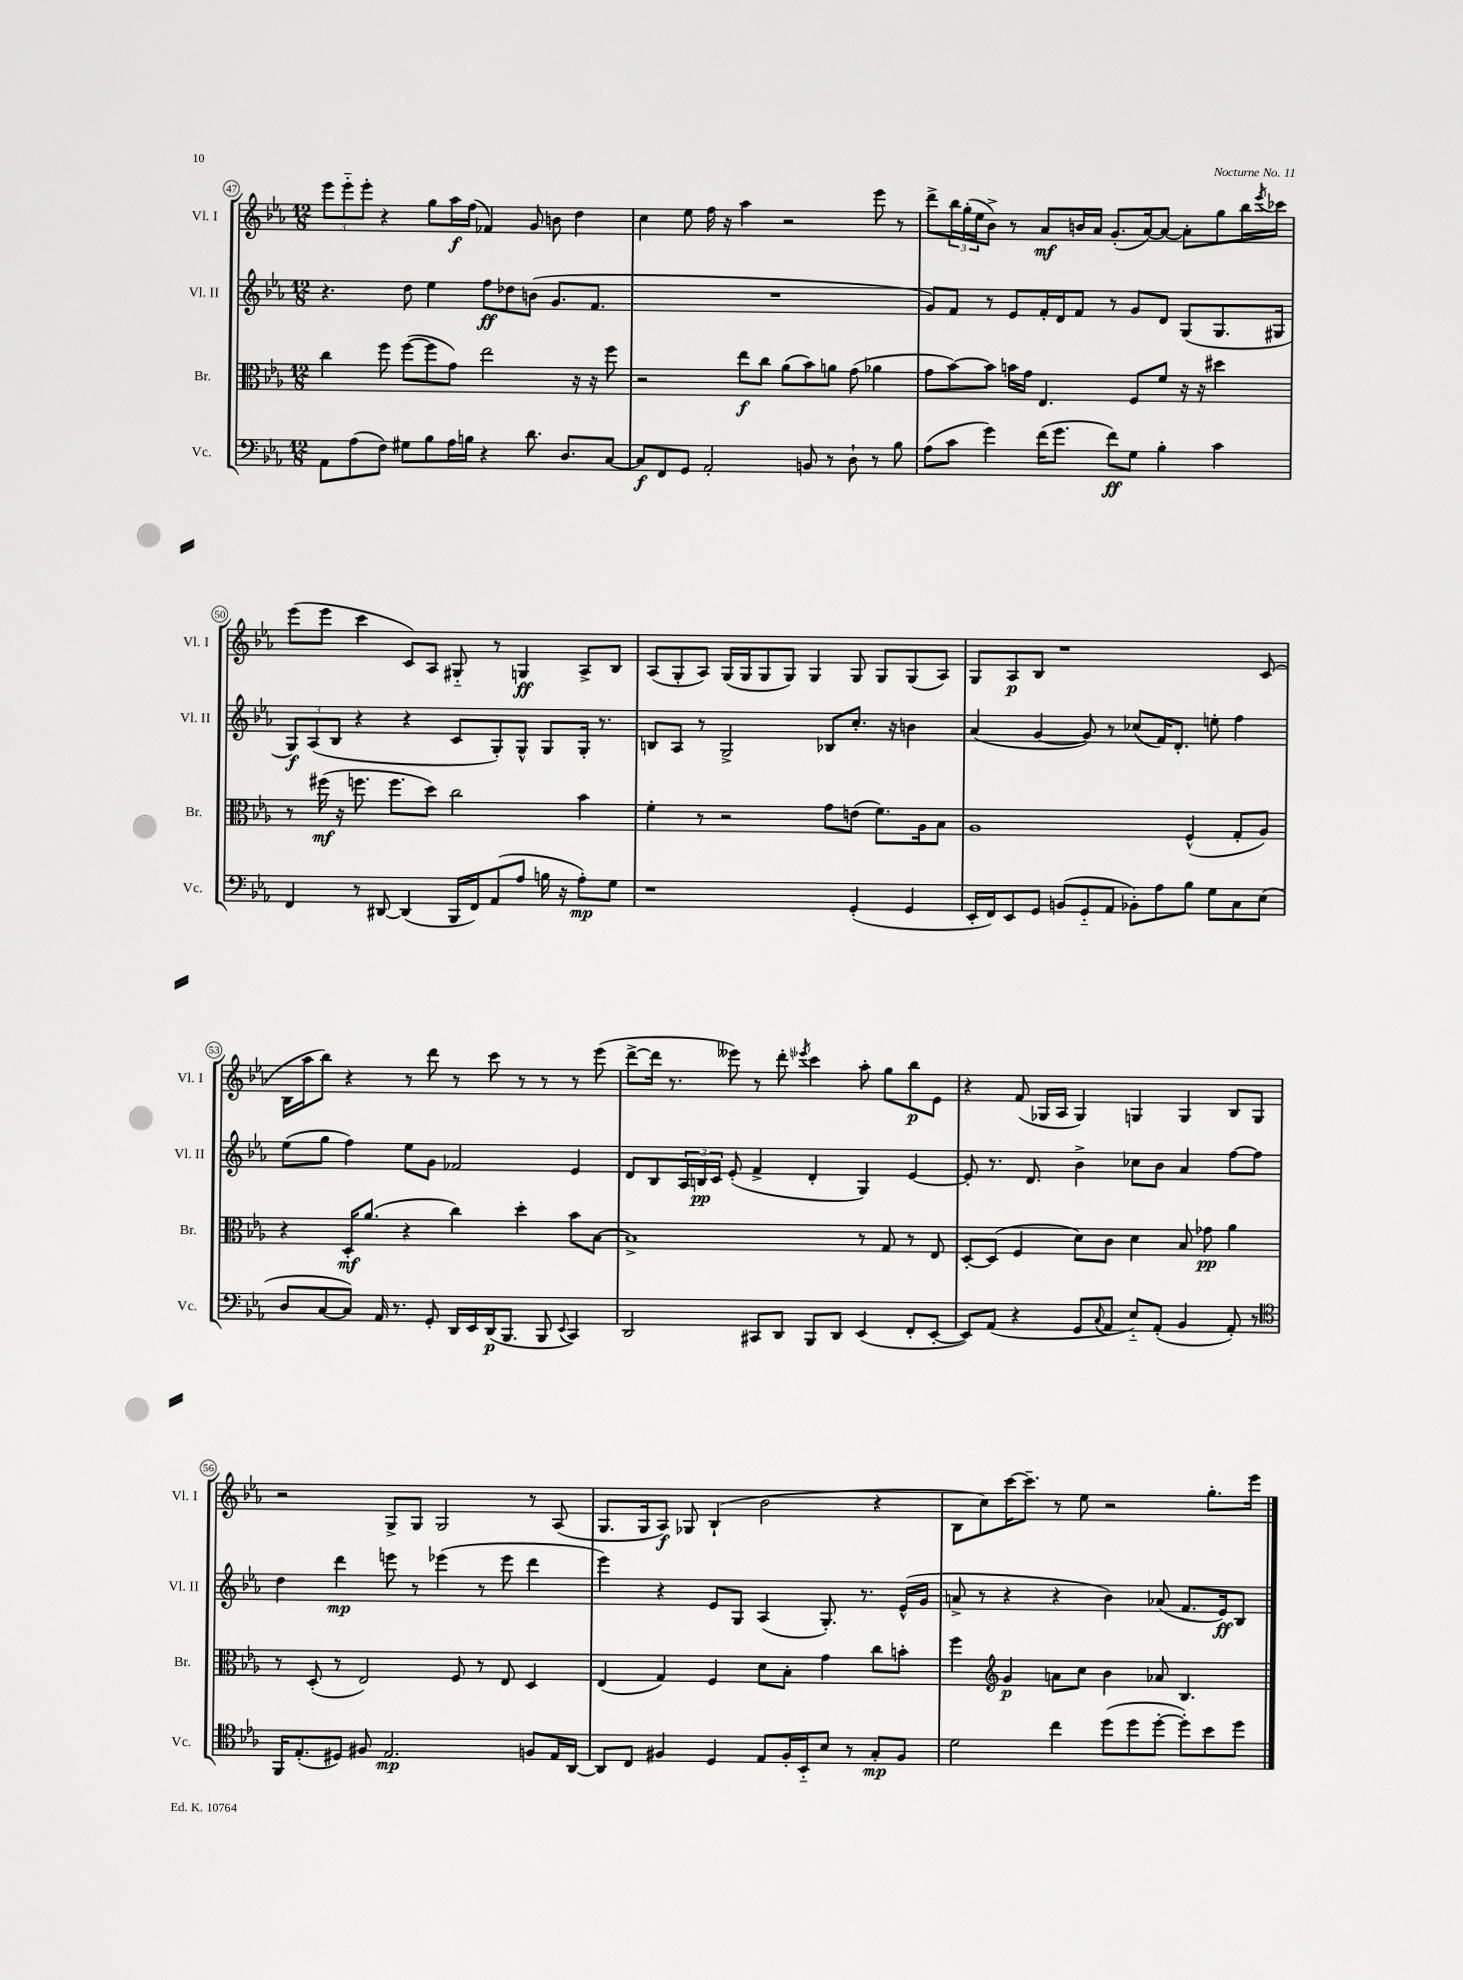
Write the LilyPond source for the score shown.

<<
\new StaffGroup <<
\new Staff = "s0" \with { instrumentName = "Vl. I" shortInstrumentName = "Vl. I" } {
    \clef treble \key ees \major \numericTimeSignature \time 12/8
    \tuplet 3/2 { ees'''8 ees'''8-_ ees'''8-. } r4 g''8 aes''16\f f''16( fes'4) g'8 b'8 d''4 |
    c''4 ees''8 f''16 r16 aes''4 r2 ees'''8 r8 |
    d'''8-> \tuplet 3/2 { bes''16 g''16-.( ees''16 } bes'8->) r8 aes'8\mf b'16 aes'16 g'8.-.( aes'16~) aes'8~ aes'8-. g''8 bes''16 \acciaccatura { ees'''8 } ces'''16 |
    ees'''8( ees'''8 c'''4 c'8) aes8 gis8-_ r8 g4\ff aes8-> bes8 |
    aes8( g8-. aes8) g16( g16 g8 g8) g4 g8 g8 g8( aes8) |
    g8 aes8\p bes8 r1 c'8( |
    bes16 aes''16 bes''8) r4 r8 d'''8 r8 c'''8 r8 r8 r8 ees'''8( |
    d'''8~-> d'''16 r8. eeses'''8) r8 d'''8-. \acciaccatura { ees'''8 } c'''4 aes''8-. g''8 bes''8\p ees'8 |
    r4 f'8( ges16 aes16 ges4) g4 g4 bes8 g8 |
    r2 g8-> g8 g2 r8 aes8( |
    g8. g16 aes8\f) ges8 bes4-!( bes'2 r4 |
    bes8 c''8) c'''16~ c'''8.-- r8 ees''8 r2 g''8.-. ees'''16 \bar "|." |
}
\new Staff = "s1" \with { instrumentName = "Vl. II" shortInstrumentName = "Vl. II" } {
    \clef treble \key ees \major \numericTimeSignature \time 12/8
    r4. d''8 ees''4 f''8\ff des''8 b'8( g'8. f'8. |
    R1. |
    g'8) f'8 r8 ees'8 f'16-. d'16 f'8 r8 g'8 d'8 g8( g8. gis16 |
    \tuplet 3/2 { g8\f) aes8( bes8 } r4 r4 c'8 g8-.) g8-^ g8 g16-. r8. |
    b8 aes8 r8 g2-> bes8 c''8.-. r16 b'4 |
    aes'4( g'4~ g'8) r8 ces''8( f'16) d'8.-. e''8-. f''4 |
    ees''8( g''8 f''4) ees''8 g'8 fes'2 ees'4 |
    d'8 bes8 \tuplet 3/2 { aes16 b16\pp c'16 } ees'8-.( f'4-> d'4-. g4) ees'4~ |
    ees'8-. r8. d'8. bes'4-> ces''8 bes'8 aes'4 f''8~ f''8 |
    d''4 d'''4\mp e'''8 r8 ees'''4( r8 ees'''8 d'''4 |
    ees'''4) r4 ees'8 g8 aes4( g8.-.) r8. ees'16-^( g'16 |
    a'8-> r8 r4 r4 bes'4) aes'8( f'8. ees'16\ff) bes8 \bar "|." |
}
\new Staff = "s2" \with { instrumentName = "Br." shortInstrumentName = "Br." } {
    \clef alto \key ees \major \numericTimeSignature \time 12/8
    c''4 f''8 f''8~( f''8 g'8) ees''2 r16 r16 f''8 |
    r2 ees''8\f c''8 aes'8( bes'8) a'8 g'8( aes'4 |
    g'8 bes'8~) bes'8 b'16 g'16 ees4. f8 f'8 r16 r16 dis''4 |
    r8 fis''16\mf( r16 f''8. f''8. d''8) c''2 bes'4 |
    f'4-. r8 r2 g'8 e'8( f'8.) aes16 bes8 |
    aes1 f4-^( g8-. aes8) |
    r4 d16-.\mf aes'8.( r4 c''4) d''4-. bes'8 bes8~ |
    bes1-> r8 g8 r8 ees8 |
    d8~-. d8( f4 d'8) c'8 d'4 bes8 ges'8\pp aes'4 |
    r8 d8-.( r8 ees2) f8 r8 ees8 d4 |
    ees4( g4) f4 d'8 bes8-. g'4 c''8 b'8-. |
    f''4 \clef treble g'4\p a'8 c''8 bes'4 aes'8 bes4. \bar "|." |
}
\new Staff = "s3" \with { instrumentName = "Vc." shortInstrumentName = "Vc." } {
    \clef bass \key ees \major \numericTimeSignature \time 12/8
    aes,8 aes8( f8) gis8 bes8 aes16 b16 r4 d'8. d8. c8~ |
    c8\f f,8 g,8 aes,2-. b,8 r8 d8-! r8 bes8 |
    aes8( c'8 g'4) f'16( g'8. f'8\ff) g8 bes4-. c'4 |
    f,4 r8 dis,8~ dis,4( bes,,16 f,16) aes,8( aes8 b16 r16 aes8-.\mp) g8 |
    r1 g,4-.( g,4 |
    ees,16-. f,16) ees,8 g,8 b,8( g,8-_ aes,8 bes,8-.) aes8 bes8 g8 c8 ees8( |
    d8 c8~ c8) aes,16 r8. g,8-. d,16 ees,16 d,16\p( bes,,8. bes,,8 \appoggiatura { ees,8 } c,4) |
    d,2 cis,8 d,8 bes,,8 d,8 ees,4( f,8-. ees,8~-. |
    ees,8) aes,8( r4 g,8 \appoggiatura { c8 } aes,8 ees8-_) aes,8-.( bes,4 aes,8-.) r8 |
    \clef tenor f,16 ees8.-.( dis8) fis8 ees2.\mp f8 ees16 aes,16~ |
    aes,8 c8 fis4 d4 ees8 fis16-. bes,16-_ bes8 r8 g8-.\mp fis8 |
    d'2 c''4 d''8( d''8 d''8~-. d''8-.) bes'8 d''8 \bar "|." |
}
>>
>>
\layout { \context { \Score currentBarNumber = #47 \override BarNumber.stencil = #(make-stencil-circler 0.1 0.3 ly:text-interface::print) } }
